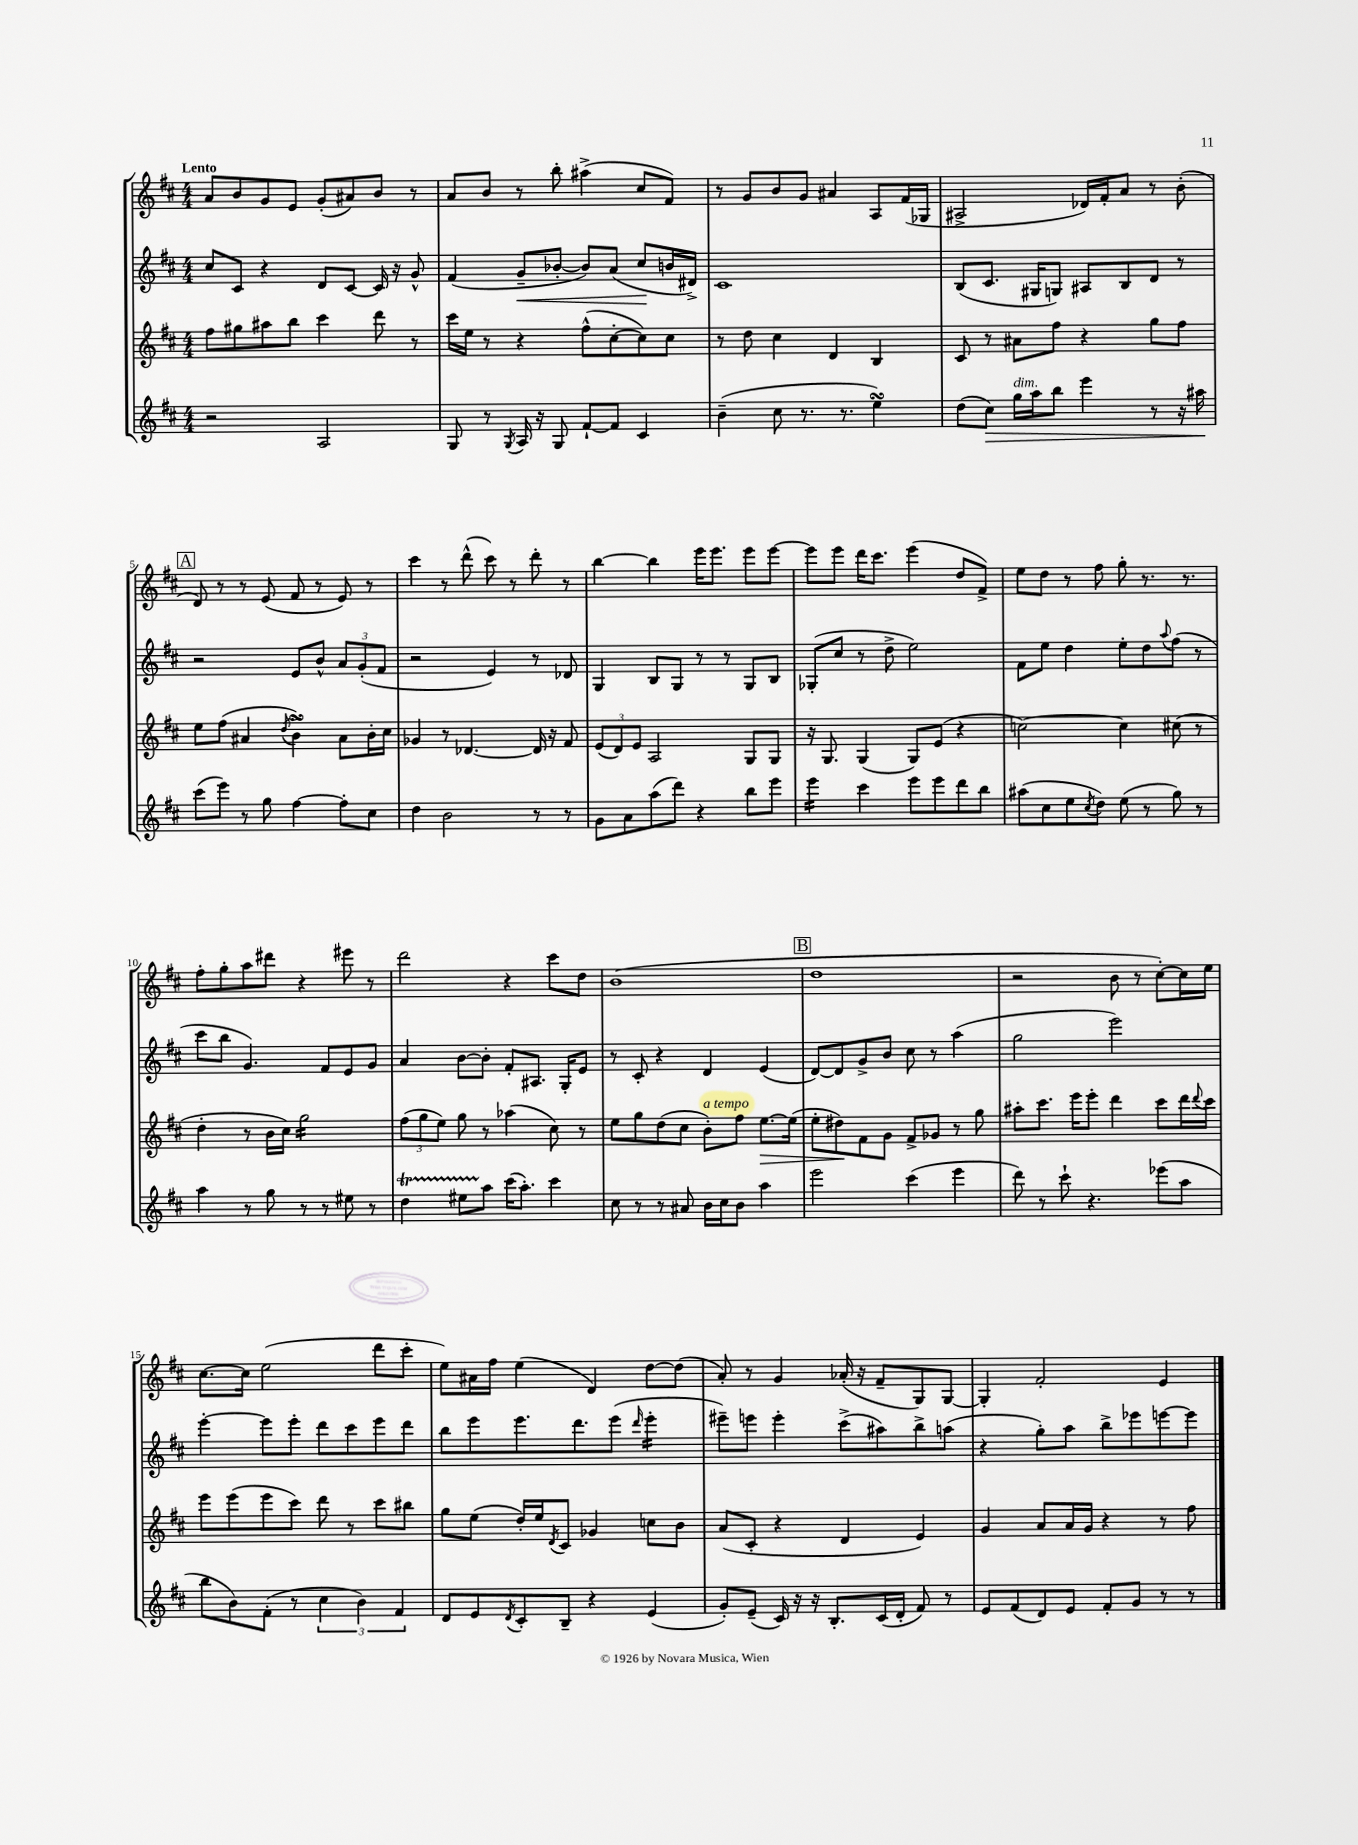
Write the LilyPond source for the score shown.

<<
\new StaffGroup <<
\new Staff = "s0" {
    \clef treble \key d \major \numericTimeSignature \time 4/4 \tempo "Lento"
    a'8 b'8 g'8 e'8 g'8-.( ais'8) b'8 r8 |
    a'8 b'8 r8 b''8-. ais''4->( cis''8 fis'8) |
    r8 g'8 b'8 g'8 ais'4 a8 fis'16( ges16 |
    ais2-> des'16) fis'16-. a'8 r8 b'8-.( |
    \mark \markup { \box "A" } d'8) r8 r8 e'8( fis'8 r8 e'8) r8 |
    cis'''4 r8 d'''8-^( cis'''8) r8 d'''8-. r8 |
    b''4~ b''4 e'''16 e'''8. e'''8 e'''8~ |
    e'''8 e'''8 d'''16 cis'''8. e'''4( d''8 fis'8->) |
    e''8 d''8 r8 fis''8 g''8-. r8. r8. |
    fis''8-. g''8-. a''8 dis'''8 r4 eis'''8 r8 |
    d'''2 r4 cis'''8 d''8 |
    b'1( |
    \mark \markup { \box "B" } d''1 |
    r2 b'8 r8 cis''8~-.) cis''16 e''16 |
    cis''8.~ cis''16 e''2( d'''8 cis'''8-. |
    e''8) ais'16 fis''16 e''4( d'4) d''8~ d''8( |
    a'8-.) r8 g'4 aes'16-.( r16 fis'8-- g8) g8~ |
    g4-. fis'2-. e'4 \bar "|." |
}
\new Staff = "s1" {
    \clef treble \key d \major \numericTimeSignature \time 4/4
    cis''8 cis'8 r4 d'8 cis'8~ cis'16 r16 g'8-^ |
    fis'4( g'8--\< bes'8~-. bes'8) a'8( cis''8\! b'16 dis'16->) |
    cis'1 |
    b8( cis'8. gis16 g8) ais8 b8 d'8 r8 |
    \mark \markup { \box "A" } r2 e'8 b'8-^ \tuplet 3/2 { a'8 g'8-.( fis'8 } |
    r2 e'4) r8 des'8 |
    g4 b8 g8 r8 r8 g8 b8 |
    ges8-.( cis''8 r8 d''8-> e''2) |
    fis'8 e''8 d''4 e''8-. d''8 \appoggiatura { a''8 } fis''8( r8 |
    cis'''8 b''8 g'4.) fis'8 e'8 g'8 |
    a'4 b'8~ b'8-. fis'8-. ais8. g16-. e'8 |
    r8 cis'8-. r4 d'4 e'4( |
    \mark \markup { \box "B" } d'8~) d'8 g'8-> b'8 cis''8 r8 a''4( |
    g''2 e'''2) |
    e'''4~-. e'''8 e'''8-. d'''8 cis'''8 e'''8 d'''8 |
    b''8 e'''8 e'''8. d'''8. e'''8( \grace { d'''16 } e'''4:16-. |
    eis'''8--) e'''8 e'''4-. cis'''8->( ais''8) b''8-> a''8( |
    r4 g''8-.) a''8 b''8-> ees'''8 e'''8~ e'''8 \bar "|." |
}
\new Staff = "s2" {
    \clef treble \key d \major \numericTimeSignature \time 4/4
    fis''8 gis''8 ais''8 b''8 cis'''4 d'''8 r8 |
    cis'''16 e''16 r8 r4 fis''8-^( cis''8~-. cis''8) cis''8 |
    r8 d''8 cis''4 d'4 b4 |
    cis'8 r8 ais'8 fis''8 r4 g''8 fis''8 |
    \mark \markup { \box "A" } e''8 fis''8( ais'4 \acciaccatura { d''8 } b'4->\turn) ais'8 b'16-. cis''16 |
    ges'4 r8 des'4.~ des'16 r16 fis'8 |
    \tuplet 3/2 { e'8( d'8) e'8 } a2 g8 g8 |
    r16 g8. g4( g8) e'8( r4 |
    c''2~) c''4 cis''8( r8 |
    d''4-. r8 b'16 cis''16) g''2:16 |
    \tuplet 3/2 { fis''8( g''8 e''8) } g''8 r8 aes''4( cis''8) r8 |
    e''8 g''8 d''8( cis''8 b'8-.^\markup { \italic "a tempo" }) fis''8 e''8.~\> e''16( |
    \mark \markup { \box "B" } e''8-. dis''8\!) fis'8 g'8 fis'8-> ges'8 r8 g''8 |
    ais''8-. cis'''8. e'''16 e'''8-. d'''4 cis'''8 d'''16 \appoggiatura { d'''8 } cis'''16 |
    e'''8 e'''8( e'''8 cis'''8) d'''8 r8 cis'''8 bis''8 |
    g''8 e''8( d''16-.) e''16 \acciaccatura { d'8 } cis'8 ges'4 c''8 b'8 |
    a'8( cis'8-. r4 d'4 e'4) |
    g'4 a'8 a'16 g'16 r4 r8 fis''8 \bar "|." |
}
\new Staff = "s3" {
    \clef treble \key d \major \numericTimeSignature \time 4/4
    r2 a2 |
    g8 r8 \acciaccatura { g8 } a16 r16 g8 fis'8~-! fis'8 cis'4 |
    b'4--( cis''8 r8. r8. e''4\turn) |
    d''8( cis''8\>) g''16^\markup { \italic "dim." } a''16 b''8 e'''4 r8 r16 ais''16\! |
    \mark \markup { \box "A" } cis'''8( e'''8) r8 g''8 fis''4~ fis''8-. cis''8 |
    d''4 b'2 r8 r8 |
    g'8 a'8 a''8( d'''8) r4 b''8 e'''8 |
    e'''4:16 cis'''4 e'''8 e'''8 d'''8 b''8 |
    ais''8( cis''8 e''8 \acciaccatura { cis''8 } d''8) e''8( r8 g''8) r8 |
    a''4 r8 g''8 r8 r8 eis''8 r8 |
    d''4\startTrillSpan eis''8 a''8\stopTrillSpan cis'''16( a''8.-.) cis'''4 |
    cis''8 r8 r8 ais'8 b'16 cis''16 b'8 a''4 |
    \mark \markup { \box "B" } e'''2 cis'''4( e'''4 |
    d'''8) r8 cis'''8-! r4. ees'''8( a''8 |
    b''8 b'8) fis'8-.( r8 \tuplet 3/2 { cis''4 b'4) fis'4 } |
    d'8 e'8 \acciaccatura { d'8 } cis'8-. b8-- r4 e'4( |
    g'8-.) e'8--( cis'16) r16 r16 b8.-. cis'16( d'16-. fis'8) r8 |
    e'8 fis'8( d'8) e'8 fis'8-. g'8 r8 r8 \bar "|." |
}
>>
>>
